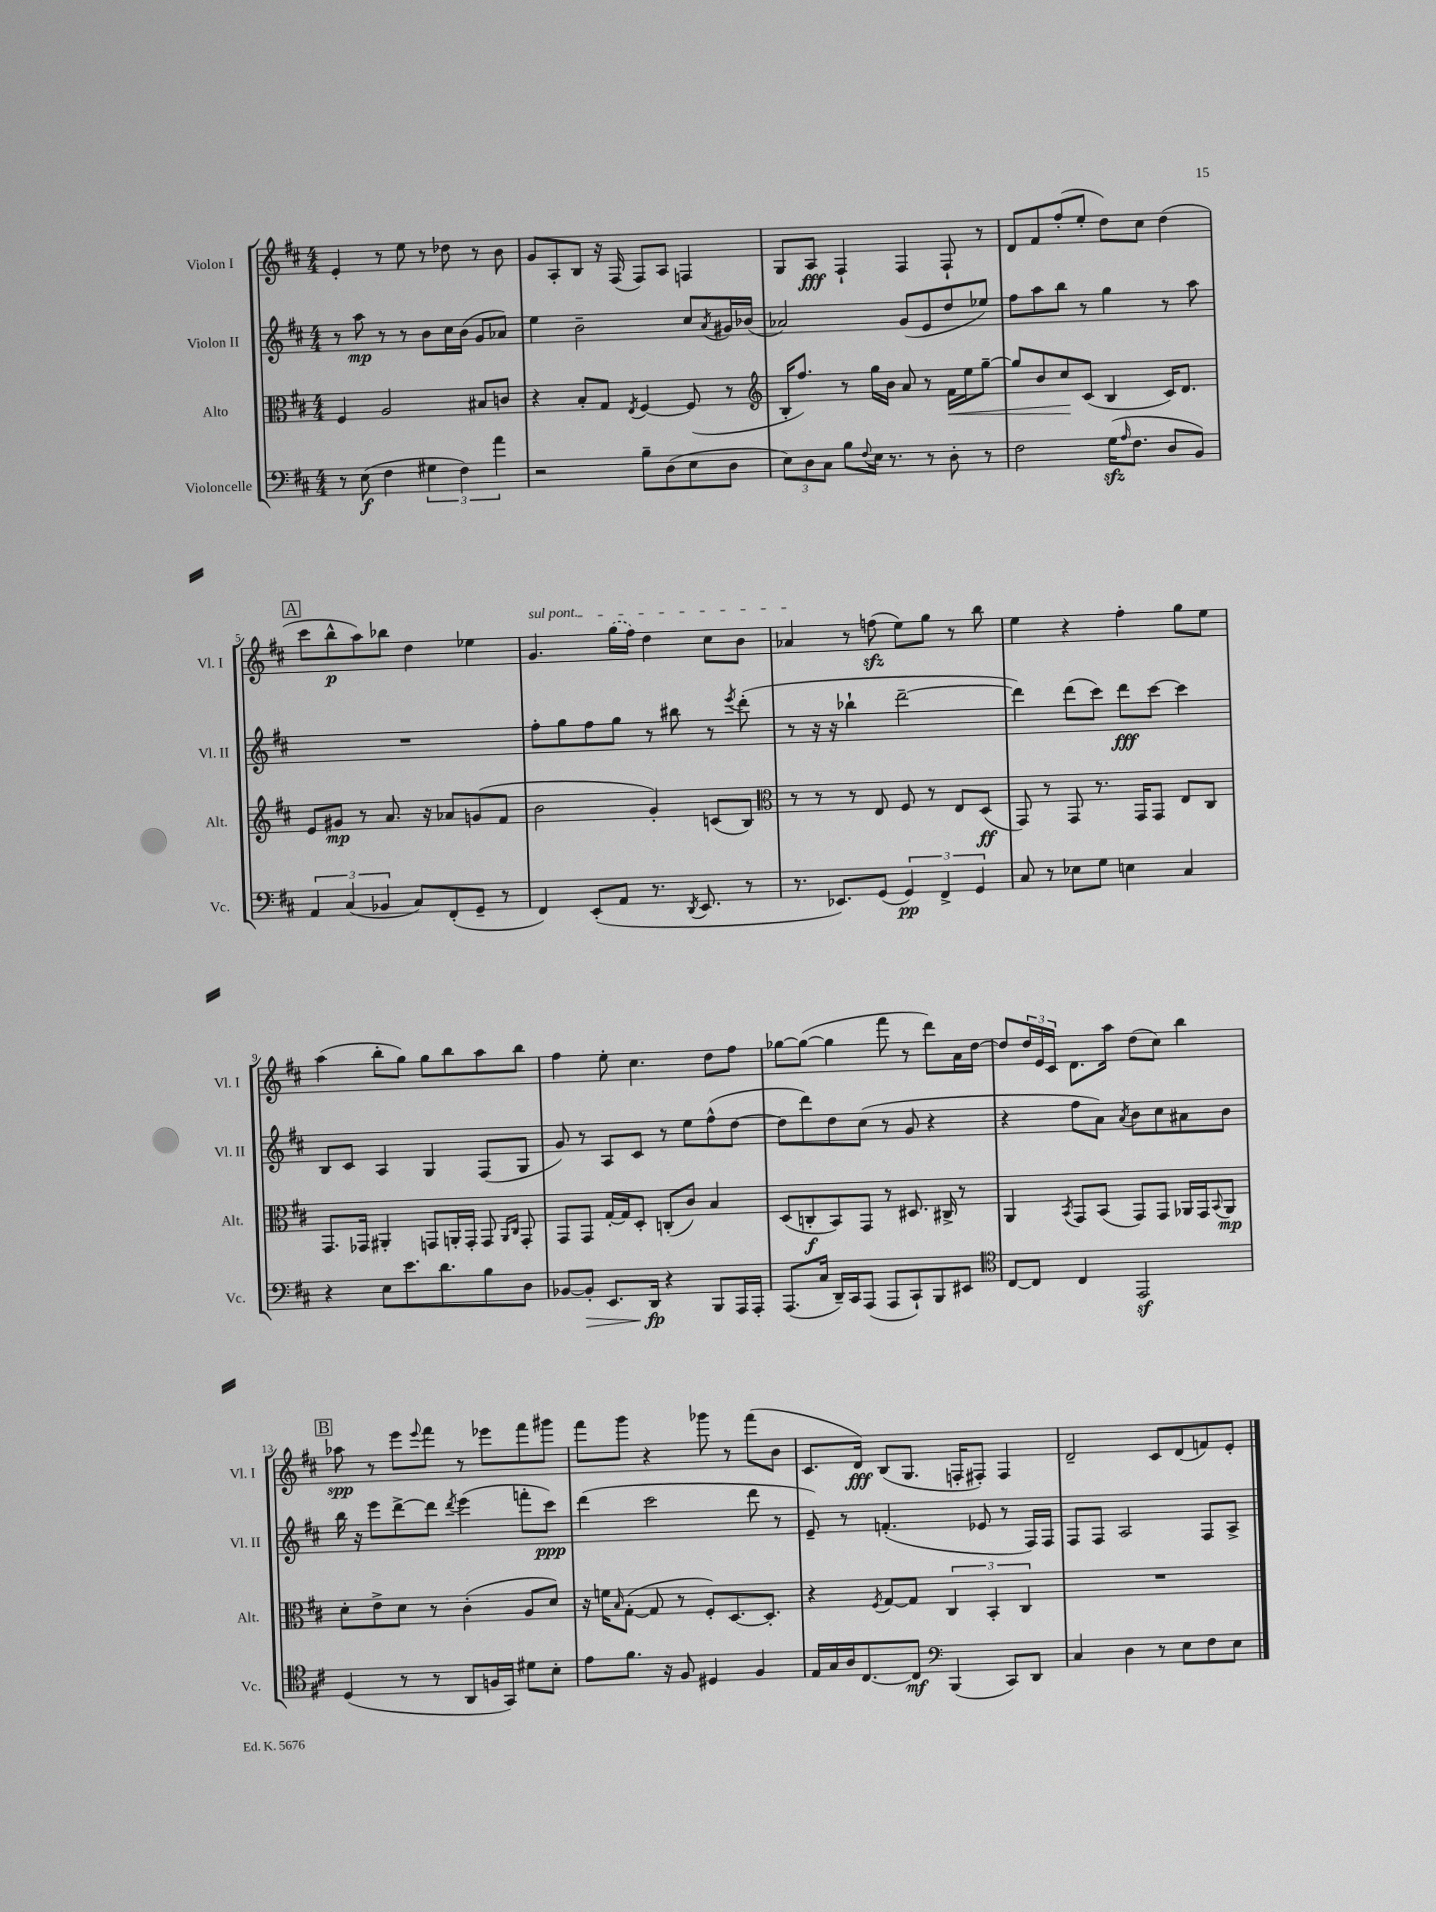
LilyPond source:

<<
\new StaffGroup <<
\new Staff = "s0" \with { instrumentName = "Violon I" shortInstrumentName = "Vl. I" } {
    \clef treble \key d \major \numericTimeSignature \time 4/4
    e'4-. r8 e''8 r8 des''8 r8 b'8 |
    g'8 a8-. b8 r16 fis16( fis8) a8 f4 |
    g8 a8\fff fis4-! fis4 fis8-! r8 |
    d'8 fis'8 fis''8-.( e''8-. d''8) cis''8 d''4( |
    \mark \markup { \box "A" } cis'''8 b''8-^\p a''8) bes''8 d''4 ees''4 |
    \once \override TextSpanner.bound-details.left.text = \markup { \italic "sul pont." } g'4.\startTextSpan \once \slurDashed g''16( fis''16) d''4 cis''8 b'8 |
    aes'4\stopTextSpan r8 f''8\sfz( e''8) g''8 r8 b''8 |
    e''4 r4 fis''4-. g''8 e''8 |
    a''4( b''8-. g''8) g''8 b''8 a''8 b''8 |
    fis''4 e''8-. cis''4. d''8 fis''8 |
    ges''8~ ges''8~( ges''4 fis'''8 r8 d'''8) a'16 d''16~ |
    d''8 \tuplet 3/2 { d''16 e'16 cis'16 } d'8. a''16 d''8( cis''8) b''4 |
    \mark \markup { \box "B" } aes''8\spp r8 e'''8 \appoggiatura { e'''8 } fis'''8 r8 ees'''8 fis'''8 gis'''8 |
    fis'''8 g'''8 r4 ges'''8 r8 fis'''8( b'8 |
    cis'8. d'16\fff) b8( g8. f16-. fis8-.) fis4 |
    d'2-- cis'8 d'8( f'8) e'8-. \bar "|." |
}
\new Staff = "s1" \with { instrumentName = "Violon II" shortInstrumentName = "Vl. II" } {
    \clef treble \key d \major \numericTimeSignature \time 4/4
    r8 a''8\mp r8 r8 b'8 cis''16 b'16( g'8 aes'8) |
    e''4 b'2-- cis''8 \acciaccatura { a'8 } gis'16 bes'16( |
    aes'2) g'8( e'8 d''8 ees''8) |
    fis''8 a''8 b''8 r8 g''4 r8 a''8 |
    \mark \markup { \box "A" } R1 |
    fis''8-. g''8 fis''8 g''8 r8 bis''8 r8 \acciaccatura { e'''8 } d'''8-.( |
    r8 r16 r16 bes''4-! d'''2~-- |
    d'''4) d'''8( cis'''8) d'''8\fff cis'''8~ cis'''4 |
    b8 cis'8 a4 g4 fis8( g8 |
    g'8) r8 a8 cis'8 r8 e''8 fis''8-^( d''8~ |
    d''8 d'''8) d''8 cis''8( r8 g'8 r4 |
    r4 fis''8 a'8) \acciaccatura { a'8 } b'8 cis''8 ais'8 b'8 |
    \mark \markup { \box "B" } b''16 r16 e'''8 d'''8~-> d'''8 \acciaccatura { d'''8 } e'''4( f'''8-. cis'''8\ppp) |
    d'''4( cis'''2 d'''8 r8 |
    e'8--) r8 f'4.-.( ees'8 r8 fis16) fis16 |
    fis8 fis8 a2 fis8 a8-> \bar "|." |
}
\new Staff = "s2" \with { instrumentName = "Alto" shortInstrumentName = "Alt." } {
    \clef alto \key d \major \numericTimeSignature \time 4/4
    fis4 a2 bis8 c'8 |
    r4 b8-. g8 \acciaccatura { e8 } fis4~ fis8( r8 |
    \clef treble b16-. fis''8.) r8 g''16 b'16 a'8 r8 fis'16\< e''16 g''8~-- |
    g''8 b'8 cis''8\! cis'8( b4 cis'16) d'8. |
    \mark \markup { \box "A" } e'8 gis'8\mp r8 a'8. r16 aes'8 g'8( fis'8 |
    b'2 g'4-.) c'8( b8) |
    \clef alto r8 r8 r8 e8 fis8 r8 e8 d8\ff( |
    g,8) r8 g,8 r8. g,16 g,8 e8 cis8 |
    g,8. ges,16 ais,4-. g,8 a,16-. g,16-. g,8 \grace { a,16 cis16 } g,8-. |
    g,8 g,8 g16~-. g16 d8-. c8-.( cis'8) b4 |
    d8( c8-.\f b,8) g,8 r8 dis8. cis16-> r8 |
    a,4 \acciaccatura { b,8 } g,8 b,8( g,8) g,8 aes,16 g,16 \appoggiatura { b,8 } aes,8\mp |
    \mark \markup { \box "B" } d'8-. e'8-> d'8 r8 cis'4-.( a8 d'8) |
    r16 f'16 \grace { b16 } g8~-.( g8 r8 fis8-.) d8.~ d8.-. |
    r4 \acciaccatura { fis8 } g8~ g8 \tuplet 3/2 { cis4 b,4-. cis4 } |
    R1 \bar "|." |
}
\new Staff = "s3" \with { instrumentName = "Violoncelle" shortInstrumentName = "Vc." } {
    \clef bass \key d \major \numericTimeSignature \time 4/4
    r8 e8\f( fis4 \tuplet 3/2 { gis4 fis4) a'4 } |
    r2 b8-- d8( e8 d8 |
    \tuplet 3/2 { e8) d8 cis8 } b8 \appoggiatura { fis8 } e16 r8. r8 d8-. r8 |
    fis2 g16\sfz( \grace { a16 } fis8. d8 b,8) |
    \mark \markup { \box "A" } \tuplet 3/2 { a,4 cis4( bes,4 } cis8) fis,8-.( g,8-- r8 |
    fis,4) e,8-.( a,8 r8. \acciaccatura { d,8 } e,8. r8 |
    r8. ees,8.) g,8( \tuplet 3/2 { g,4\pp) fis,4-> g,4 } |
    cis8 r8 ees8 g8 e4 cis4 |
    r4 e8 e'8. d'8. b8 d8 |
    bes,8~ bes,8-.\> e,8. d,16\fp\! r4 b,,8 a,,16 a,,16-. |
    a,,8.( cis16 d,16--) cis,16 a,,8( a,,8 cis,8-!) b,,8 eis,8 |
    \clef tenor cis8~ cis8 cis4 e,2\sf |
    \mark \markup { \box "B" } d4( r8 r8 a,8 f16 g,16) dis'8 b8-. |
    e'8 fis'8. r16 fis8 dis4 fis4 |
    e16 g16 a16 cis8.~ cis8\mf \clef bass b,,4( cis,8) d,8 |
    cis4 d4 r8 e8 fis8 e8 \bar "|." |
}
>>
>>
